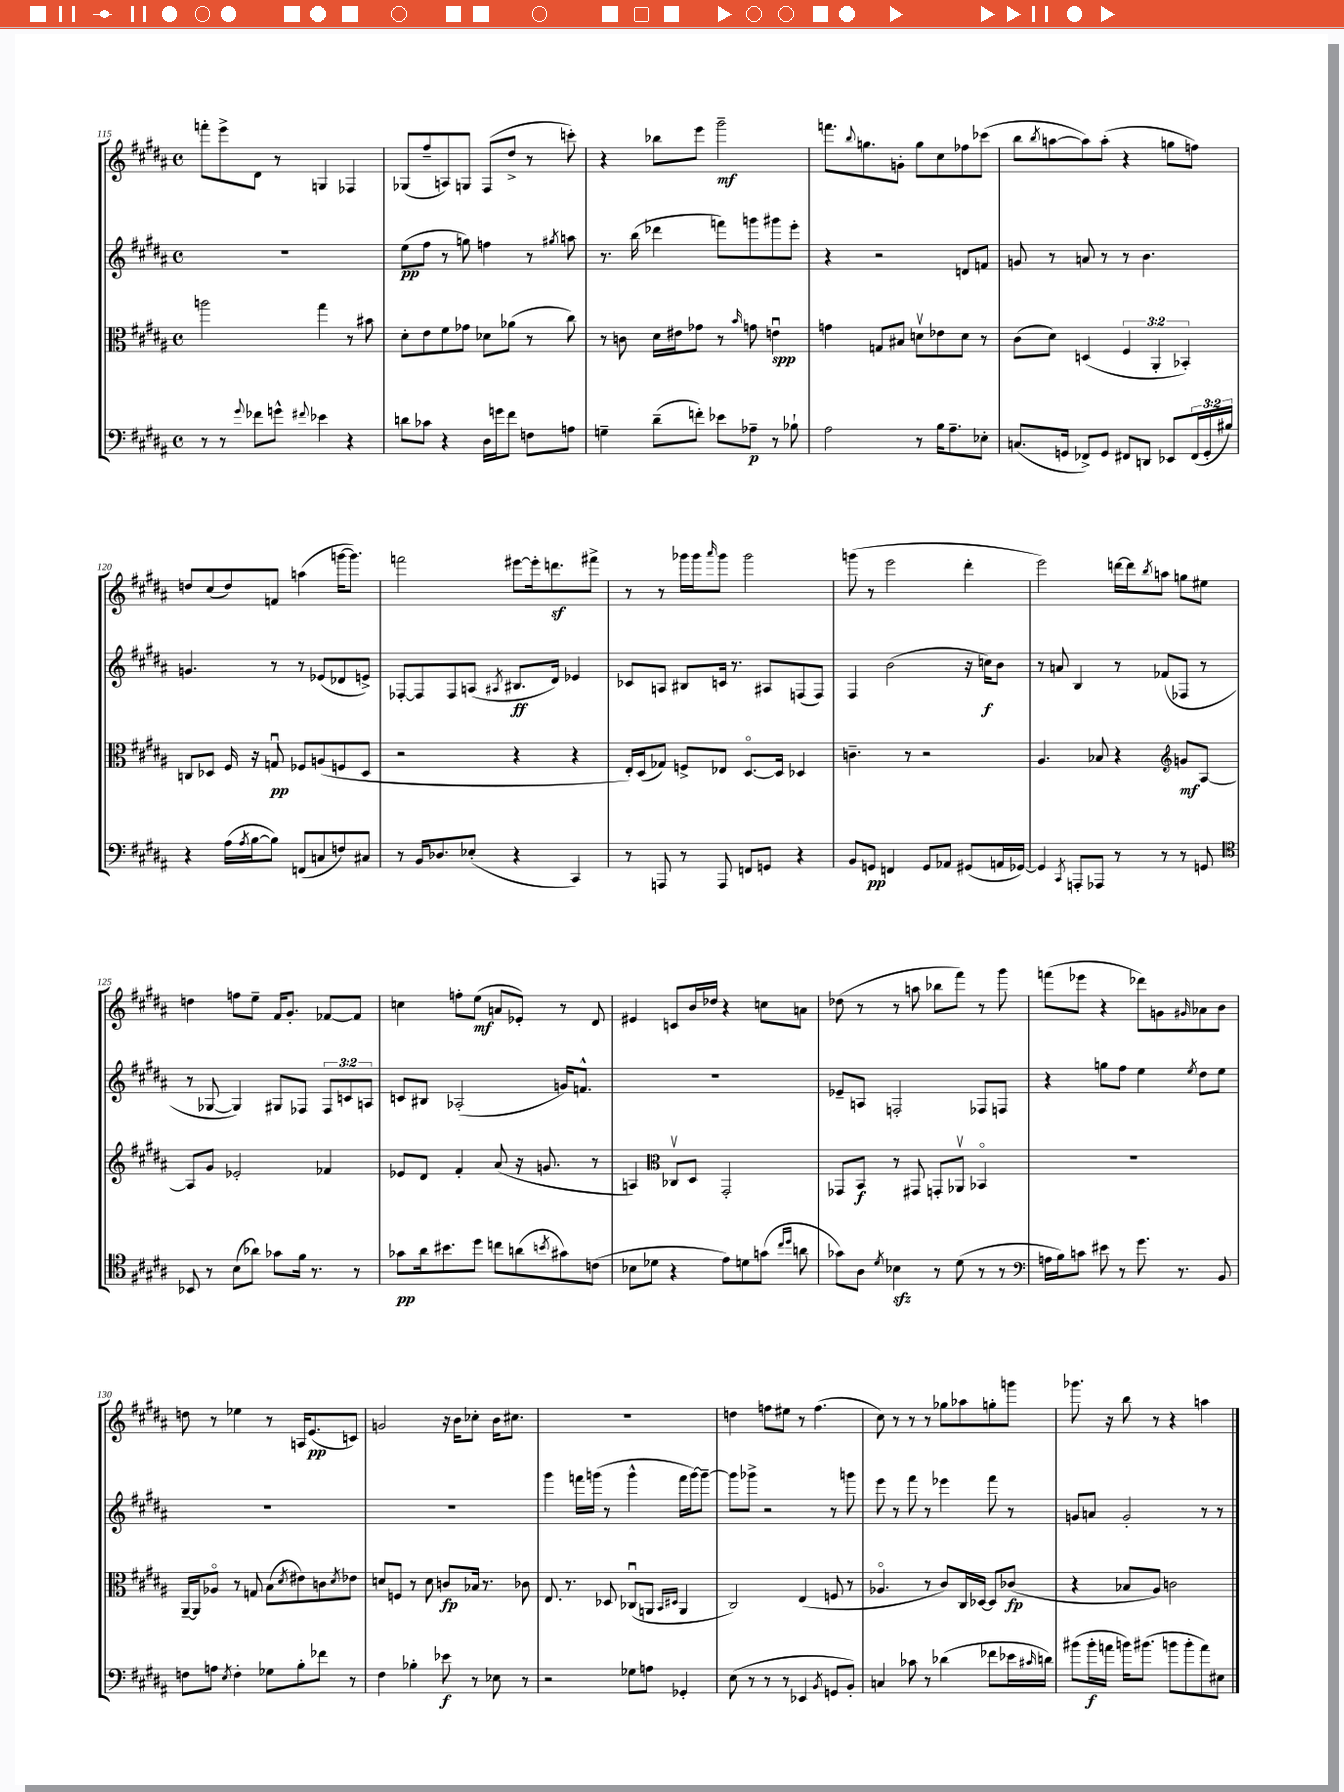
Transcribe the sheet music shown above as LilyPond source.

<<
\new StaffGroup <<
\new Staff = "s0" {
    \clef treble \key b \major \defaultTimeSignature \time 4/4
    f'''8-. e'''8-> dis'8 r8 g4 fes4 |
    ges8( fis''8-- a8) g8 fis8( dis''8-> r8 c'''8-.) |
    r4 bes''8 e'''8 gis'''2--\mf |
    f'''8. \appoggiatura { b''8 } g''8. g'8-. g''8 cis''8 fes''8 ces'''8( |
    b''8 \acciaccatura { b''8 } a''8~ a''8) a''8-.( r4 g''8 f''8) |
    d''8 cis''8( d''8) f'8 a''4( g'''16~ g'''8.) |
    f'''2 eis'''8~ eis'''16-. d'''8.\sf fis'''8-> |
    r8 r8 ges'''16 ges'''16 \grace { ais'''16 } ges'''8 ges'''2 |
    g'''8( r8 e'''2 dis'''4-. |
    e'''2) d'''16~ d'''16 \acciaccatura { b''8 } a''8 g''8 eis''8 |
    d''4 f''8 e''8-- fis'16 gis'8.-. fes'8~ fes'8 |
    c''4 f''8-. e''8\mf( a'8 ees'8-.) r8 dis'8 |
    eis'4 c'8 b'16 des''16 r4 c''8 a'8 |
    des''8( r8 r8 a''8 bes''8 fis'''8) r8 gis'''8 |
    f'''8( ees'''8 r4 des'''8) g'8 \grace { gis'16 } aes'8 b'8 |
    d''8 r8 ees''4 r8 a16 e'8.\pp( c'8) |
    g'2 r16 b'16 ces''8-. b'16 cis''8. |
    R1 |
    d''4 f''8 eis''8 r8 f''4.( |
    cis''8) r8 r8 r8 ges''8 aes''8 g''8-. g'''8 |
    ges'''8. r16 b''8 r8 r4 a''4 \bar "|." |
}
\new Staff = "s1" {
    \clef treble \key b \major \defaultTimeSignature \time 4/4 \override Staff.TupletNumber.text = #tuplet-number::calc-fraction-text
    R1 |
    e''8\pp( fis''8 r8 g''8) f''4 r8 \acciaccatura { gis''8 } a''8 |
    r8. b''16( des'''4 f'''8) g'''8 gis'''8 e'''8-. |
    r4 r2 d'8 f'8 |
    g'8 r8 a'8 r8 r8 b'4. |
    g'4. r8 r8 ees'8( des'8 e'8->) |
    fes8~-. fes8 fes8 a8( \acciaccatura { ais8 } bis8.\ff dis'16) ees'4 |
    ces'8 a8 bis8 c'16 r8. ais8 f8( f8) |
    fis4 b'2( r16 c''16\f) b'8 |
    r8 a'8 b4 r8 fes'8( fes8 r8 |
    r8 ges8~ ges4) gis8 fes8 \tuplet 3/2 { fes8 c'8 a8 } |
    c'8 bis8 aes2-.( g'16) f'8.-^ |
    R1 |
    ees'8-- a8 f2-. fes8 f8 |
    r4 g''8 fis''8 e''4 \acciaccatura { e''8 } dis''8 e''8 |
    R1 |
    R1 |
    gis'''4 f'''16 g'''16( r8 g'''4-^ f'''16 g'''16~) g'''8~-- |
    g'''8 ges'''8-> r2 r8 g'''8 |
    e'''8 r8 fis'''8 r8 ees'''4 fis'''8 r8 |
    g'8 a'8 g'2-. r8 r8 \bar "|." |
}
\new Staff = "s2" {
    \clef alto \key b \major \defaultTimeSignature \time 4/4 \override Staff.TupletNumber.text = #tuplet-number::calc-fraction-text
    a''2 gis''4 r8 bis'8 |
    dis'8-. e'8 fis'8 ges'8 des'8 aes'8( r8 cis''8) |
    r8 c'8 dis'16 eis'16 ges'8 r8 \grace { b'16 } g'8 e'4\downbow\spp |
    g'4 g8 bis8 d'8\upbow ees'8 d'8 r8 |
    cis'8( dis'8) d4( \tuplet 3/2 { fis4 ais,4-. bes,4-.) } |
    c8 des8 fis16 r16 g8\downbow\pp fes8 a8( f8 des8 |
    r2 r4 r4 |
    e16-.) dis16( ges8) f8-> ees8 dis8.~\flageolet dis16 des4 |
    c'4.-- r8 r2 |
    ais4. bes8 r4 \clef treble g'8\mf ais8~ |
    ais8 gis'8 ees'2-. fes'4 |
    ees'8 dis'8 fis'4-. ais'8( r16 g'8. r8 |
    a4) \clef alto ces8\upbow dis8 gis,2-. |
    ges,8 b,8\f r8 gis,8 g,8-. aes,8\upbow bes,4\flageolet |
    R1 |
    ais,16~-- ais,16 aes8\flageolet r8 g8 b8( \acciaccatura { dis'8 } eis'8) c'8 \acciaccatura { dis'8 } ees'8 |
    d'8 f8 r8 d'8 c'8\fp bes16 r8. ces'8 |
    e8. r8. des8 ces8\downbow( a,8 \grace { b,16 dis16 } a,4 |
    cis2) e4( f8 r8 |
    aes4.\flageolet r8 cis'8) cis16 des16~ des8 ces'8\fp( |
    r4 bes8 ais8) c'2 \bar "|." |
}
\new Staff = "s3" {
    \clef bass \key b \major \defaultTimeSignature \time 4/4 \override Staff.TupletNumber.text = #tuplet-number::calc-fraction-text
    r8 r8 \appoggiatura { gis'8 } fes'8 g'8-^ \appoggiatura { fis'8 } ees'4 r4 |
    d'8 ces'8 r4 dis16 g'16 fis'8 f8 a8 |
    g4-- dis'8--( f'8-.) ees'8 aes8--\p r8 bes8-! |
    ais2 r8 b16 ais8.-- ees8-. |
    c8.( g,16 fes,8->) g,8 fis,8 d,8 ees,8 \tuplet 3/2 { fis,16( g,16-. bis16) } |
    r4 ais16( \acciaccatura { ais8 } b16~ b8) f,8( c8 f8) cis8 |
    r8 b,16 des8. ees8-.( r4 cis,4) |
    r8 a,,8 r8 a,,8 f,8 g,8 r4 |
    b,8 g,8\pp f,4 g,8 aes,8 gis,8( a,16 ges,16~) |
    ges,4 \acciaccatura { cis,8 } a,,8-. aes,,8 r8 r8 r8 g,8 |
    \clef tenor bes,8 r8 b8( aes'8) ges'8 fis'16 r8. r8 |
    ges'8\pp ais'16 bis'8. dis''8 c''8 a'8( \acciaccatura { b'8 } gis'8) c'8( |
    bes8 des'8 r4 e'8) d'8 g'8( \grace { cis''16 dis''16 } a'8 |
    ges'8) ais8 \acciaccatura { dis'8 } bes4\sfz r8 dis'8( r8 r8 |
    \clef bass a16 b16) c'8 eis'8 r8 gis'8. r8. b,8 |
    f8 a8 \acciaccatura { e8 } f4-. ges8 b8-. fes'8 r8 |
    fis4 bes4-. ees'8\f r8 ees8 r8 |
    r2 ges8 a8 ges,4-. |
    e8( r8 r8 r8 ees,4 \acciaccatura { b,8 } g,8 b,8-.) |
    c4 ces'8 r8 des'4( fes'8 ees'16 \grace { cis'16 } d'16) |
    bis'8( bis'16-.\f a'16 b'16) bis'8.( b'8 b'8-. a'8) eis8 \bar "|." |
}
>>
>>
\layout { \context { \Score currentBarNumber = #115 } }
